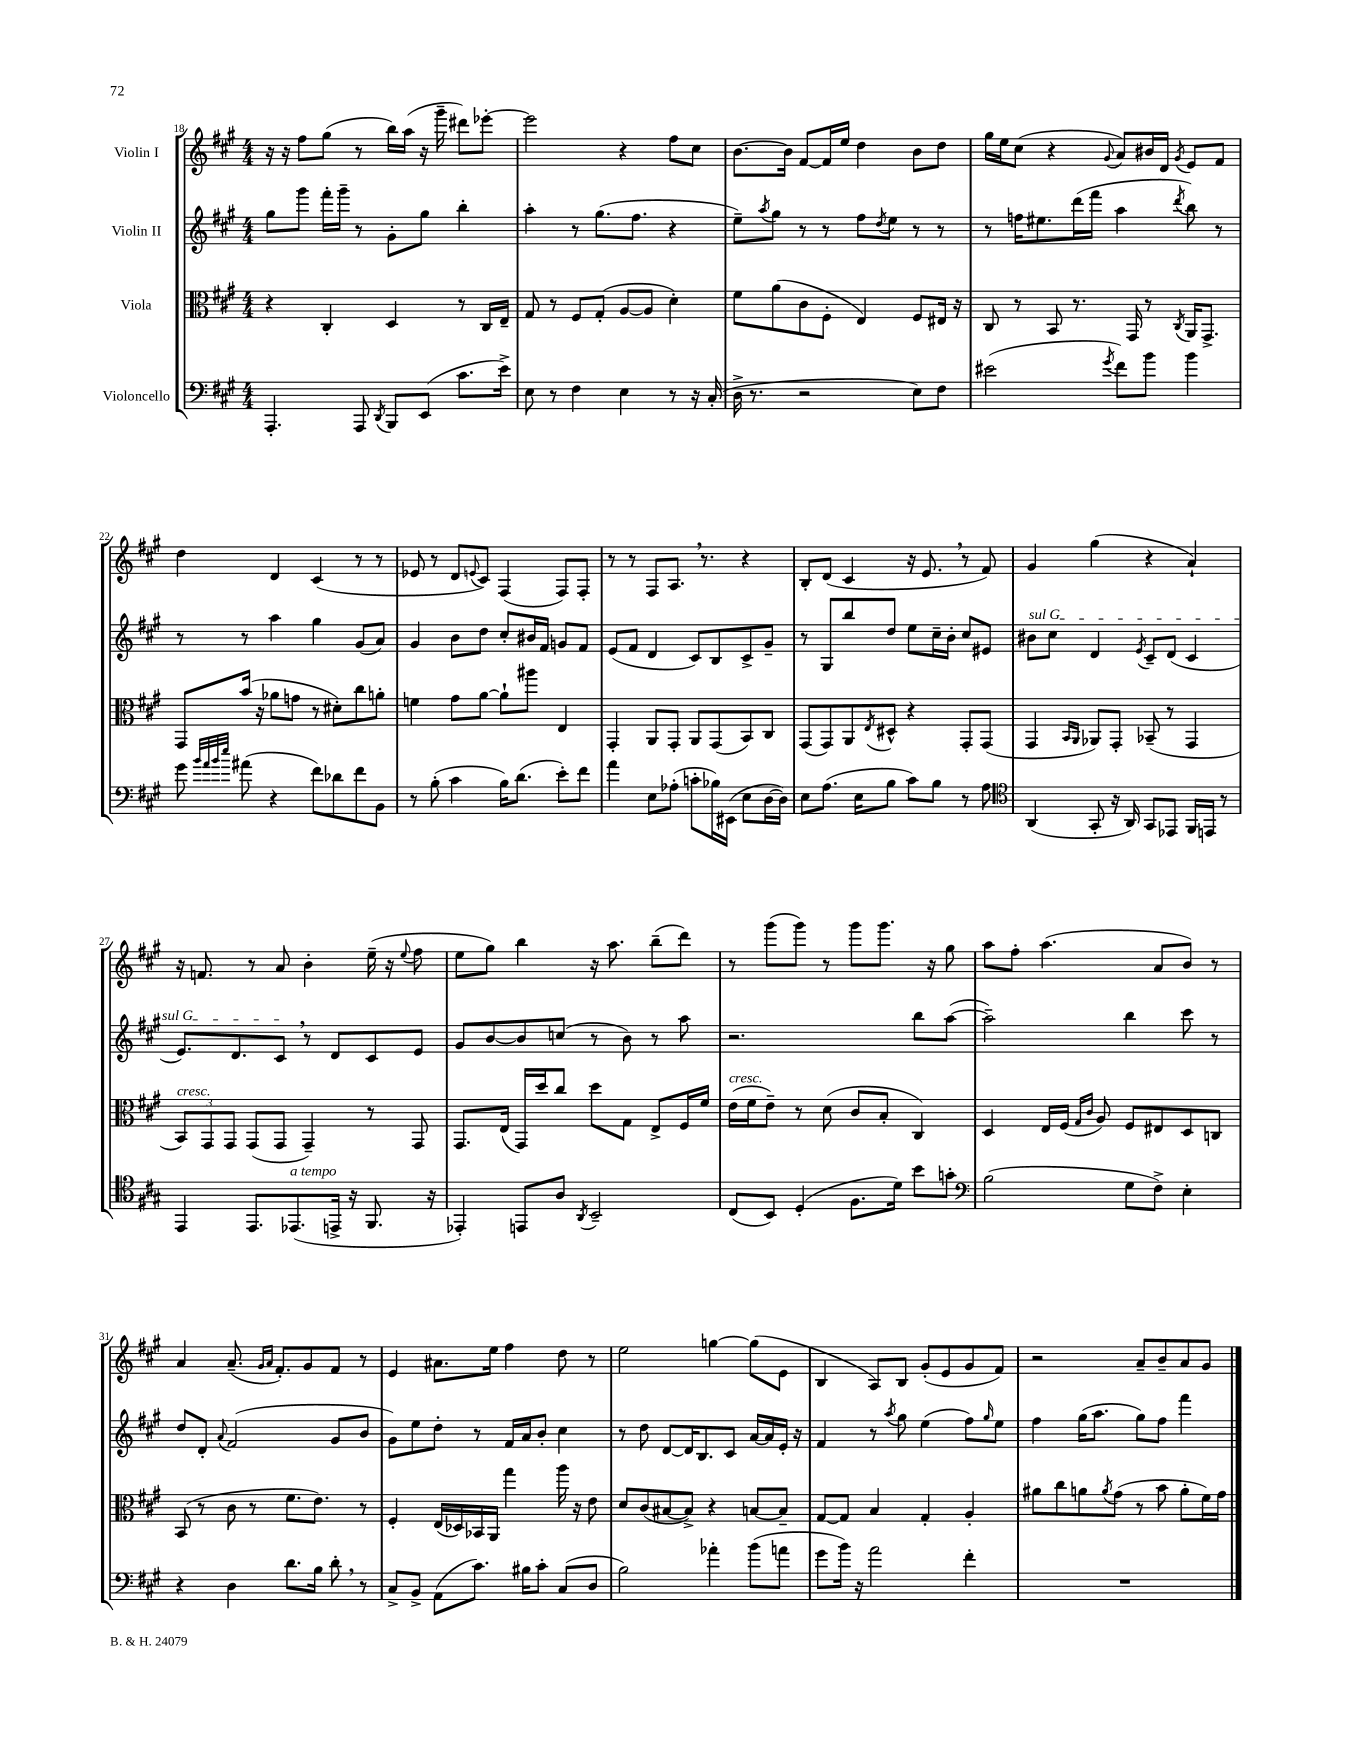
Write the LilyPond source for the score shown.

<<
\new StaffGroup <<
\new Staff = "s0" \with { instrumentName = "Violin I" } {
    \clef treble \key a \major \numericTimeSignature \time 4/4
    r16 r16 fis''8 gis''8( r8 b''16) a''16( r16 gis'''16-- dis'''8) ees'''8~-. |
    ees'''2 r4 fis''8 cis''8 |
    b'8.~ b'16 fis'8~ fis'16 e''16 d''4 b'8 d''8 |
    gis''16 e''16 cis''8( r4 \appoggiatura { gis'8 } a'8) bis'16 d'16 \acciaccatura { gis'8 } e'8 fis'8 |
    d''4 d'4 cis'4( r8 r8 |
    ees'8 r8 d'8 \appoggiatura { e'8 } cis'8) fis4( fis8) fis8-. |
    r8 r8 fis8 a8. \breathe r8. r4 |
    b8-. d'8( cis'4 r16 e'8. \breathe r8 fis'8) |
    gis'4 gis''4( r4 a'4-!) |
    r16 f'8. r8 a'8 b'4-. e''16--( r16 \appoggiatura { e''8 } fis''8 |
    e''8 gis''8) b''4 r16 a''8. b''8--( d'''8) |
    r8 gis'''8( gis'''8) r8 gis'''8 gis'''8. r16 gis''8 |
    a''8 fis''8-. a''4.( a'8 b'8) r8 |
    a'4 a'8.--( \grace { gis'16 a'16 } fis'8.-.) gis'8 fis'8 r8 |
    e'4 ais'8. e''16 fis''4 d''8 r8 |
    e''2 g''4~ g''8( e'8 |
    b4 a8) b8 gis'8-.( e'8 gis'8 fis'8) |
    r2 a'8-- b'8-- a'8 gis'8 \bar "|." |
}
\new Staff = "s1" \with { instrumentName = "Violin II" } {
    \clef treble \key a \major \numericTimeSignature \time 4/4
    gis''8 gis'''8 fis'''16-. gis'''16-- r8 gis'8-. gis''8 b''4-. |
    a''4-. r8 gis''8.( fis''8. r4 |
    e''8--) \acciaccatura { a''8 } gis''8 r8 r8 fis''8 \acciaccatura { d''8 } e''8 r8 r8 |
    r8 f''16 eis''8. d'''16( fis'''16 a''4 \acciaccatura { d'''8 } b''8) r8 |
    r8 r8 a''4 gis''4 gis'8( a'8) |
    gis'4 b'8 d''8 cis''8-. bis'16 fis'16 g'8 fis'8 |
    e'8( fis'8 d'4 cis'8) b8 cis'8-> gis'8-- |
    r8 gis8 b''8 d''8 e''8 cis''16-- b'16-. cis''8 eis'8 |
    \once \override TextSpanner.bound-details.left.text = \markup { \italic "sul G" } bis'8\startTextSpan cis''8 d'4 \acciaccatura { e'8 } cis'8-- d'8( cis'4 |
    e'8.) d'8. cis'8\stopTextSpan \breathe r8 d'8 cis'8 e'8 |
    gis'8 b'8~ b'8 c''8( r8 b'8) r8 a''8 |
    r2. b''8 a''8~( |
    a''2--) b''4 cis'''8 r8 |
    d''8 d'8-. \appoggiatura { a'8 } fis'2( gis'8 b'8 |
    gis'8) e''8 d''8-. r8 fis'16 a'16 b'8-. cis''4 |
    r8 d''8 d'8~ d'16 b8. cis'8 a'16~ a'16 e'16-. r16 |
    fis'4 r8 \acciaccatura { a''8 } gis''8 e''4( fis''8) \grace { gis''16 } e''8 |
    fis''4 gis''16( a''8. gis''8) fis''8 fis'''4 \bar "|." |
}
\new Staff = "s2" \with { instrumentName = "Viola" } {
    \clef alto \key a \major \numericTimeSignature \time 4/4
    r4 cis4-. d4 r8 cis16 e16-- |
    gis8 r8 fis8 gis8-.( a8~ a8 d'4-.) |
    fis'8 a'8( cis'8 fis8-. e4) fis8 eis16 r16 |
    cis8 r8 b,8 r8. gis,16 r8 \acciaccatura { cis8 } a,16 gis,8.-> |
    gis,8 b'16( r16 aes'8 g'8 r8 dis'8-.) cis''8 a'8-. |
    f'4 gis'8 a'8~ a'8-! ais''8 e4 |
    gis,4-. a,8 gis,8-. a,8 gis,8( b,8) cis8 |
    gis,8( gis,8) a,8 \acciaccatura { e8 } dis8-^ r4 gis,8-. gis,8( |
    gis,4 \grace { b,16 a,16 } aes,8) gis,8-. bes,8--( r8 gis,4 |
    \tuplet 3/2 { b,8^\markup { \italic "cresc." }) gis,8 gis,8 } gis,8( gis,8 gis,4--) r8 gis,8 |
    gis,8. e16( gis,16) d''16 cis''8 d''8 gis8 e8-> fis16 fis'16 |
    e'16^\markup { \italic "cresc." }( fis'16 e'8--) r8 d'8( cis'8 b8-. cis4) |
    d4 e16 fis16( \grace { gis16 cis'16 } a8) fis8 eis8 d8 c8 |
    b,8( r8 cis'8 r8 fis'8. e'8.) r8 |
    fis4-. e16( des16) bes,16 a,16 gis''4 a''16 r16 e'8 |
    d'8 cis'8( bis8~ bis8->) r4 b8~ b8-- |
    gis8~ gis8 b4 gis4-. a4-. |
    ais'8 cis''8 a'8 \acciaccatura { a'8 } gis'8( r8 b'8 a'8-. fis'16) gis'16 \bar "|." |
}
\new Staff = "s3" \with { instrumentName = "Violoncello" } {
    \clef bass \key a \major \numericTimeSignature \time 4/4
    a,,4.-. a,,8 \acciaccatura { d,8 } b,,8 e,8( cis'8. e'16->) |
    e8 r8 fis4 e4 r8 r16 cis16-.( |
    d16-> r8. r2 e8) fis8 |
    eis'2( \acciaccatura { gis'8 } fis'8) b'8 b'4 |
    gis'8 \grace { b'32 a'32 b'32 e''32 } ais'8( r4 fis'8) des'8 fis'8 b,8 |
    r8 b8-.( cis'4 b16) d'8.( e'8-.) fis'8 |
    a'4 e8 aes8-.( c'8-. bes16) eis,16( e8 d16~ d16) |
    e8 a8.( e16 b8 cis'8) b8 r8 a8 |
    \clef tenor a,4( gis,8-. r16 a,16) gis,8 ees,8 fis,16 e,16 r8 |
    e,4 e,8. ees,8.^\markup { \italic "a tempo" }( e,16-> r16 fis,8. r16 |
    ees,4-.) e,8 a8 \acciaccatura { a,8 } b,2-- |
    cis8( b,8) d4-.( fis8. d'16) b'8 g'8-. |
    \clef bass b2( gis8 fis8->) e4-. |
    r4 d4 d'8. b16 d'8-. \breathe r8 |
    cis8-> b,8-> a,8( cis'8.) bis16 cis'8-. cis8( d8 |
    b2) aes'4-. b'8( a'8 |
    gis'8 b'16) r16 a'2 fis'4-. |
    R1 \bar "|." |
}
>>
>>
\layout { \context { \Score currentBarNumber = #18 } }
